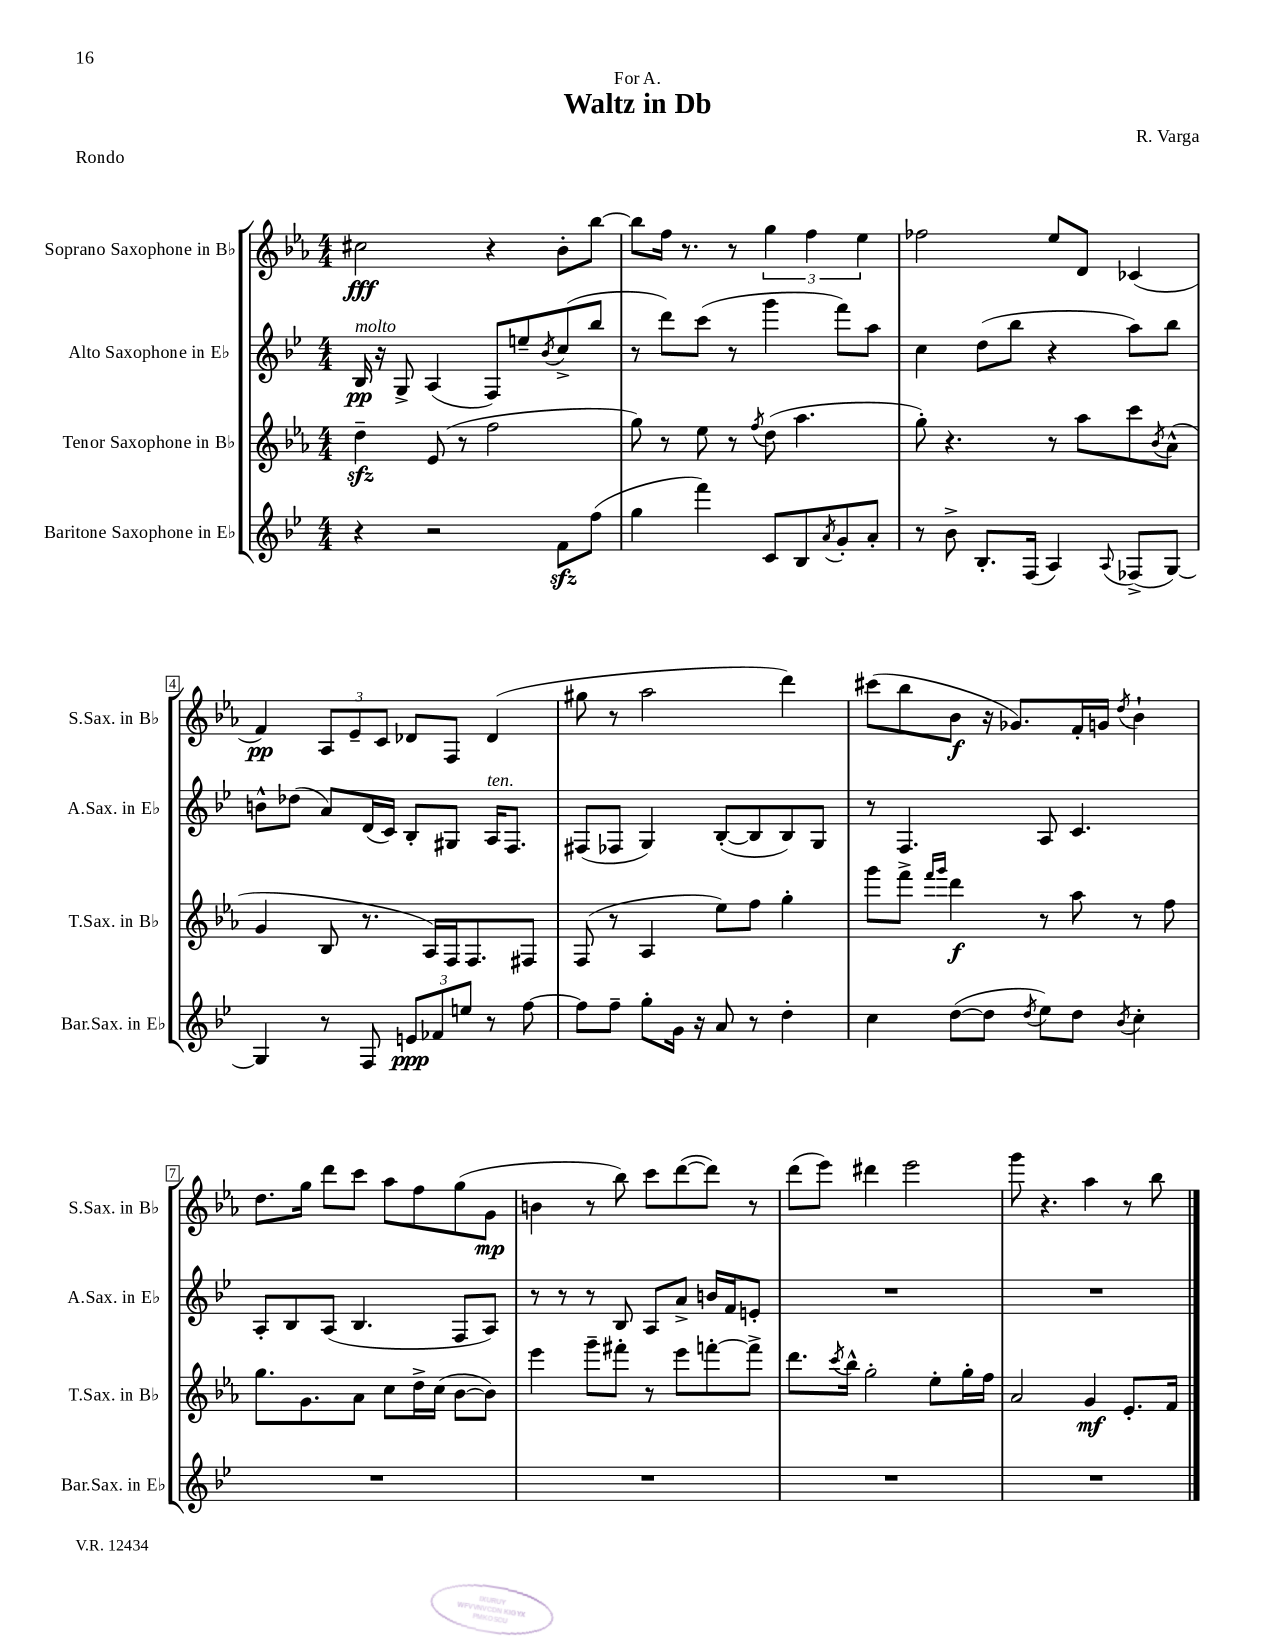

**kern	**dynam	**kern	**dynam	**kern	**dynam	**kern	**dynam
*part4	*part4	*part3	*part3	*part2	*part2	*part1	*part1
*staff4	*staff4	*staff3	*staff3	*staff2	*staff2	*staff1	*staff1
*I"Baritone Saxophone in E♭	*	*I"Tenor Saxophone in B♭	*	*I"Alto Saxophone in E♭	*	*I"Soprano Saxophone in B♭	*
*I'Bar.Sax. in E♭	*	*I'T.Sax. in B♭	*	*I'A.Sax. in E♭	*	*I'S.Sax. in B♭	*
*clefG2	*	*clefG2	*	*clefG2	*	*clefG2	*
*k[b-e-]	*	*k[b-e-a-]	*	*k[b-e-]	*	*k[b-e-a-]	*
*M4/4	*	*M4/4	*	*M4/4	*	*M4/4	*
=1	=1	=1	=1	=1	=1	=1	=1
!	!	!	!	!LO:TX:a:i:t=molto	!	!	!
4r	.	4ddzz~\	.	16B-/	pp	2cc#X\	fff
.	.	.	.	16r	.	.	.
.	.	.	.	8G^/	.	.	.
2r	.	(8e-/	.	(4A/	.	.	.
.	.	8r	.	.	.	.	.
.	.	2ff\	.	8F/L)	.	4r	.
.	.	.	.	8een~/	.	.	.
.	.	.	.	8qb-/	.	.	.
8fzz\L	.	.	.	(8cc^/	.	8b-'\L	.
(8ff\J	.	.	.	8bb-/J	.	[8bb-\J	.
=2	=2	=2	=2	=2	=2	=2	=2
4gg\	.	8gg\)	.	8r	.	8bb-\L]	.
.	.	8r	.	8ddd\L)	.	16ff\Jk	.
.	.	.	.	.	.	8.r	.
4fff\)	.	8ee-\	.	(8ccc\J	.	.	.
.	.	8r	.	8r	.	8r	.
.	.	8qff/	.	.	.	.	.
8c/L	.	(8dd\	.	4ggg\	.	6gg\	.
8B-/	.	4.aa-\	.	.	.	.	.
.	.	.	.	.	.	6ff\	.
8qa/	.	.	.	.	.	.	.
8g'/	.	.	.	8fff\L)	.	.	.
.	.	.	.	.	.	6ee-\	.
8a'/J	.	.	.	8aa\J	.	.	.
=3	=3	=3	=3	=3	=3	=3	=3
8r	.	8gg'\)	.	4cc\	.	2ff-X\	.
8b-^\	.	4.r	.	.	.	.	.
8.B-'/L	.	.	.	(8dd\L	.	.	.
.	.	.	.	8bb-\J	.	.	.
(16F/Jk	.	.	.	.	.	.	.
4A/)	.	8r	.	4r	.	8ee-/L	.
.	.	8aa-\L	.	.	.	8d/J	.
8qqA/	.	.	.	.	.	.	.
(8F-X^/L	.	8ccc\	.	8aa\L)	.	(4c-X/	.
.	.	8qb-/	.	.	.	.	.
[8G/J)	.	(8a-^^\J	.	8bb-\J	.	.	.
!!LO:LB:g=z
=4	=4	=4	=4	=4	=4	=4	=4
4G/]	.	4g/	.	8bn^^\L	.	4f/)	pp
.	.	.	.	(8dd-X\J	.	.	.
8r	.	8B-/	.	8a/L)	.	12A-/L	.
.	.	.	.	.	.	12e-~/	.
8F/	.	8.r	.	(16d/L	.	.	.
.	.	.	.	.	.	12c/J	.
.	.	.	.	16c/JJ)	.	.	.
12en/L	ppp	.	.	8B-'/L	.	8d-X/L	.
.	.	16A-/LL)	.	.	.	.	.
12f-X/	.	.	.	.	.	.	.
.	.	16F/J	.	8G#X/J	.	8F/J	.
12een/J	.	.	.	.	.	.	.
.	.	8.F/	.	.	.	.	.
!	!	!	!	!LO:TX:a:i:t=ten.	!	!	!
8r	.	.	.	16A/KL	.	(4d-/	.
.	.	.	.	8.F/J	.	.	.
[8ff\	.	8F#X/J	.	.	.	.	.
=5	=5	=5	=5	=5	=5	=5	=5
8ff\L]	.	(8F/	.	(8F#X/L	.	8gg#X\	.
8ff~\J	.	8r	.	8F-X/J	.	8r	.
8gg'\L	.	4A-/	.	4G/)	.	2aa-\	.
16g\Jk	.	.	.	.	.	.	.
16r	.	.	.	.	.	.	.
8a/	.	8ee-\L)	.	([8B-'/L	.	.	.
8r	.	8ff\J	.	8B-/]	.	.	.
4dd'\	.	4gg'\	.	8B-/)	.	4ddd\)	.
.	.	.	.	8G/J	.	.	.
=6	=6	=6	=6	=6	=6	=6	=6
4cc\	.	8ggg\L	.	8r	.	(8ccc#X\L	.
.	.	8fff^\J	.	4.F/	.	8bb-\	.
.	.	16qqfff/LL	.	.	.	.	.
.	.	16qqggg/JJ	.	.	.	.	.
([8dd\L	.	4ddd\	f	.	.	8b-\J	f
8dd\J]	.	.	.	.	.	16r	.
.	.	.	.	.	.	8.g-X/L)	.
8qdd/	.	.	.	.	.	.	.
8ee-\L)	.	8r	.	8A/	.	.	.
8dd\J	.	8aa-\	.	4.c/	.	16f'/L	.
.	.	.	.	.	.	16gn/JJ	.
8qb-/	.	.	.	.	.	8qdd/	.
4cc'\	.	8r	.	.	.	4b-`\	.
.	.	8ff\	.	.	.	.	.
!!LO:LB:g=z
=7	=7	=7	=7	=7	=7	=7	=7
1r	.	8.gg\L	.	8A'/L	.	8.dd\L	.
.	.	.	.	8B-/	.	.	.
.	.	8.g\	.	.	.	16gg\Jk	.
.	.	.	.	(8A/J	.	8ddd\L	.
.	.	8a-\J	.	4.B-/	.	8ccc\J	.
.	.	8cc\L	.	.	.	8aa-\L	.
.	.	16dd^\L	.	.	.	8ff\	.
.	.	(16cc\JJ	.	.	.	.	.
.	.	[8b-\L	.	8F/L	.	(8gg\	.
.	.	8b-\J])	.	8A/J)	.	8g\J	mp
=8	=8	=8	=8	=8	=8	=8	=8
1r	.	4eee-\	.	8r	.	4bn\	.
.	.	.	.	8r	.	.	.
.	.	8ggg~\L	.	8r	.	8r	.
.	.	8fff#X'\J	.	8B-/	.	8bb-\)	.
.	.	8r	.	8A/L	.	8ccc\L	.
.	.	8eee-\L	.	8a^/J	.	([8ddd\	.
.	.	[8fffn'\	.	16bn/LL	.	8ddd\J])	.
.	.	.	.	16f/J	.	.	.
.	.	8fff^\J]	.	8en'/J	.	8r	.
=9	=9	=9	=9	=9	=9	=9	=9
1r	.	8.ddd\L	.	1r	.	(8ddd\L	.
.	.	.	.	.	.	8eee-\J)	.
.	.	8qccc/	.	.	.	.	.
.	.	16bb-^^\Jk	.	.	.	.	.
.	.	2gg'\	.	.	.	4ddd#X\	.
.	.	.	.	.	.	2eee-\	.
.	.	8ee-'\L	.	.	.	.	.
.	.	16gg'\L	.	.	.	.	.
.	.	16ff\JJ	.	.	.	.	.
=10	=10	=10	=10	=10	=10	=10	=10
1r	.	2a-/	.	1r	.	8ggg\	.
.	.	.	.	.	.	4.r	.
.	.	4g/	mf	.	.	4aa-\	.
.	.	8.e-'/L	.	.	.	8r	.
.	.	.	.	.	.	8bb-\	.
.	.	16f/Jk	.	.	.	.	.
==	==	==	==	==	==	==	==
*-	*-	*-	*-	*-	*-	*-	*-
